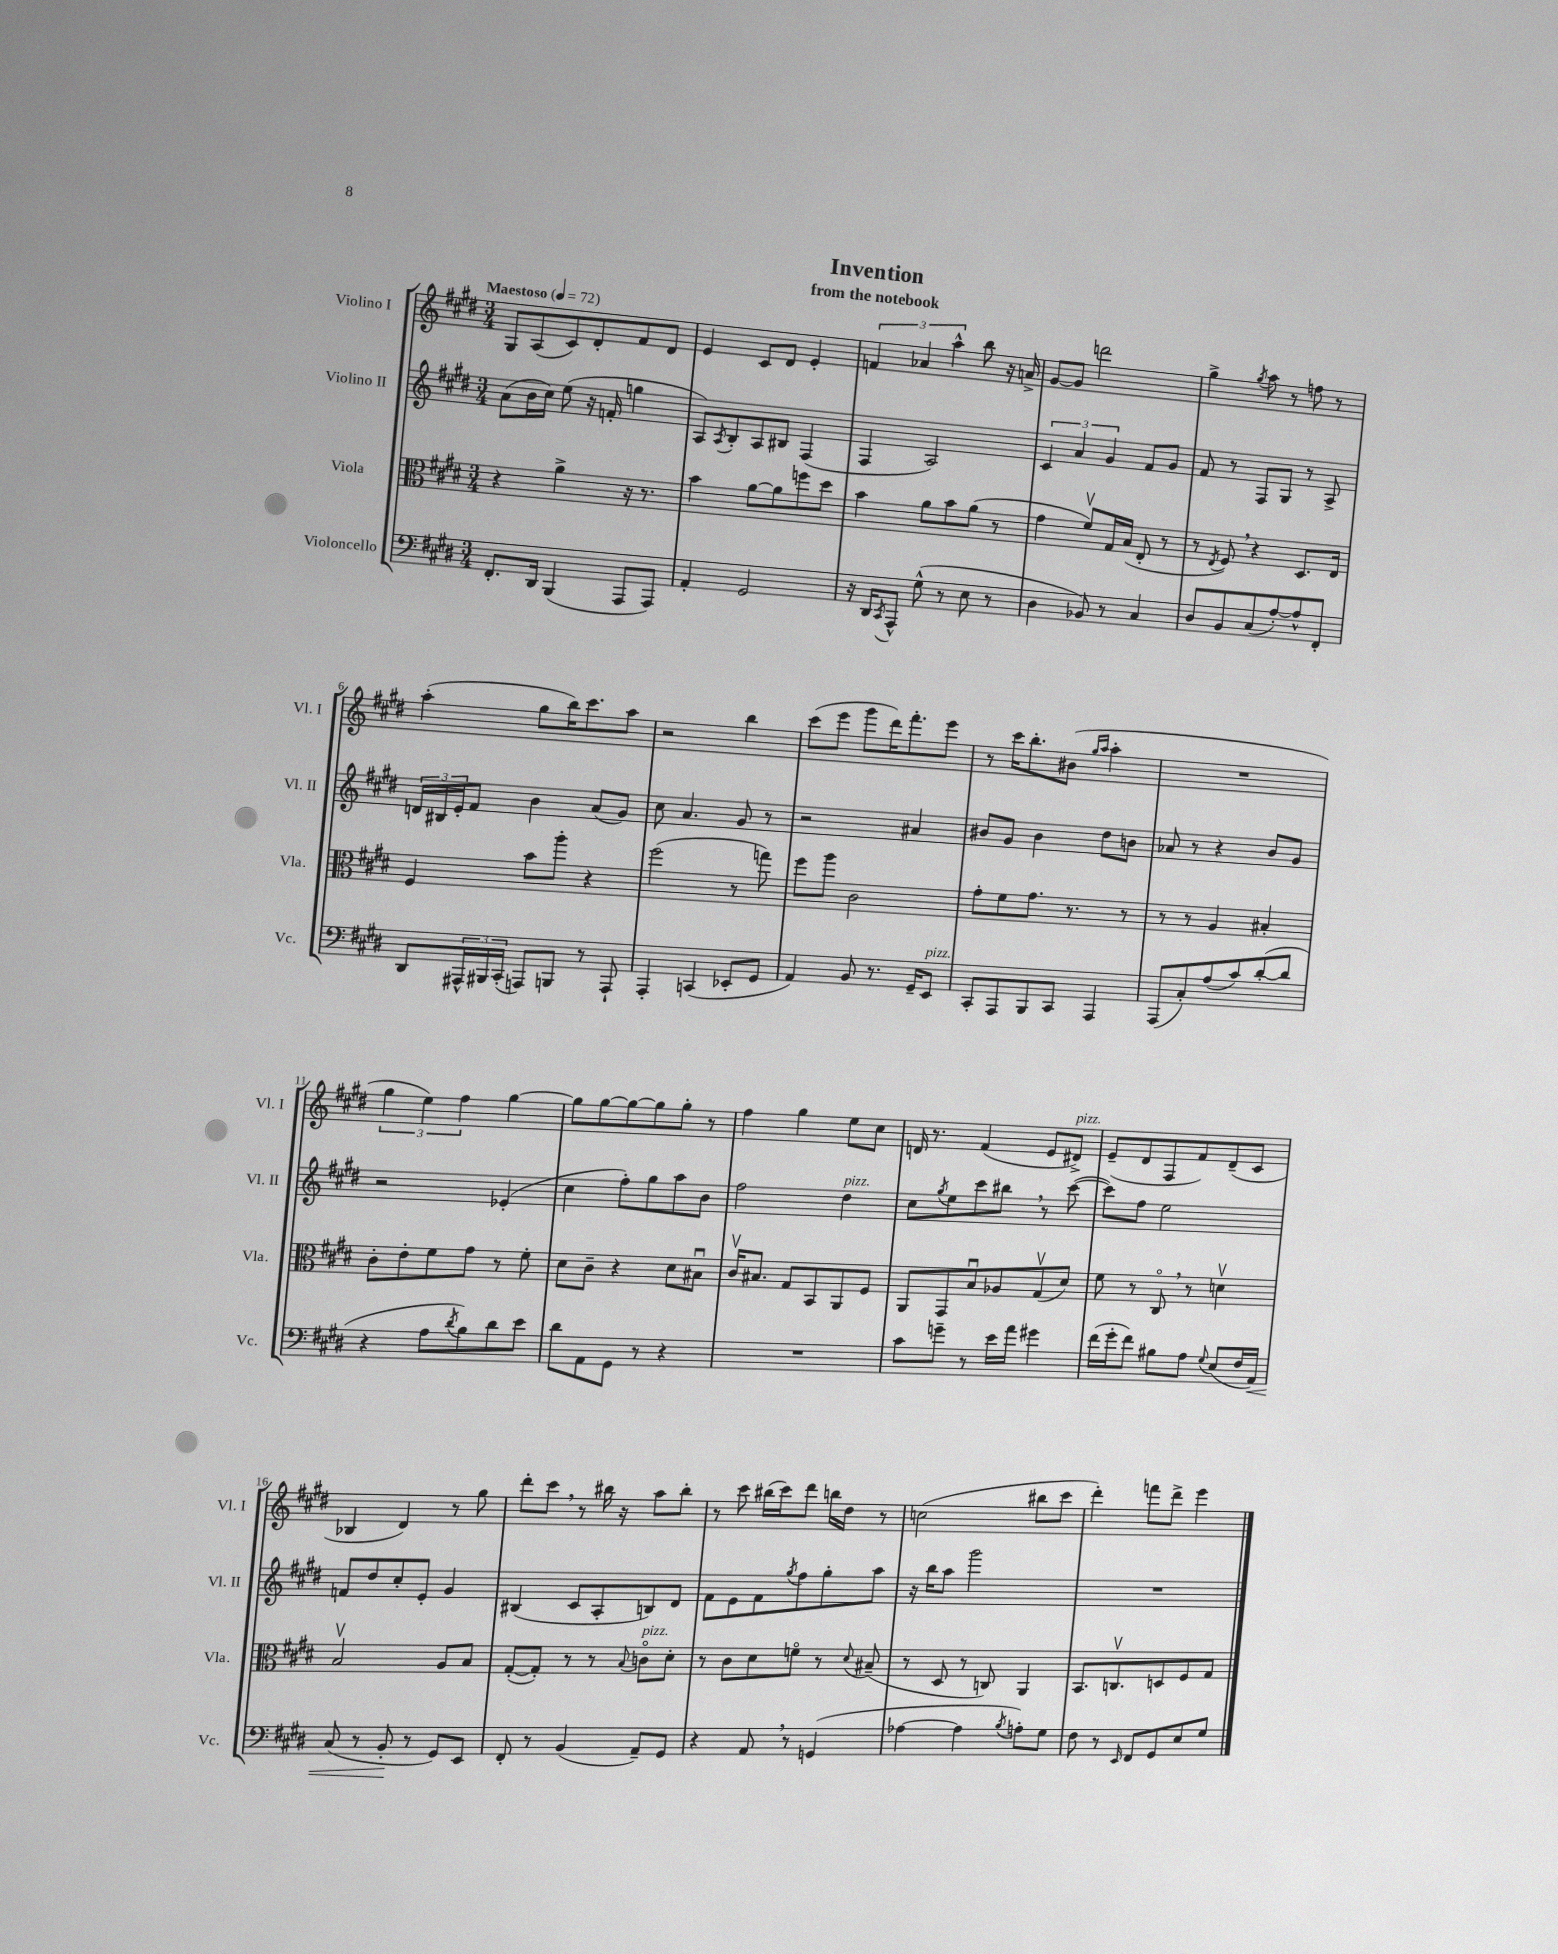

**kern	**kern	**kern	**kern
*staff4	*staff3	*staff2	*staff1
*clefF4	*clefC3	*clefG2	*clefG2
*k[f#c#g#d#]	*k[f#c#g#d#]	*k[f#c#g#d#]	*k[f#c#g#d#]
*M3/4	*M3/4	*M3/4	*M3/4
*MM72	*MM72	*MM72	*MM72
8.FF#'	4r	(8a	8G#
.	.	16b	(8A
16DD#	.	16cc#)	.
(4BBB	4a^	(8ee	8c#)
.	.	16r	8d#'
.	.	16f'	.
8AAA	16r	4gg	8f#
.	8.r	.	.
8AAA)	.	.	8d#
=	=	=	=
4AA'	4b	8A)	4e
.	.	8qA	.
.	.	8B'	.
2GG#	[8a	8A	8c#
.	8a]	8B#	8d#
.	8ff	(4F#	4e'
.	8dd#	.	.
=	=	=	=
16r	4b	4F#	6f
16DD#	.	.	.
8qCC#	.	.	.
8AAA^^	.	.	.
.	.	.	6a-
(8G#^^	8a	2A)	.
.	.	.	6aa^^
8r	8b	.	.
8E	(8a	.	8bb
8r	8r	.	16r
.	.	.	16a^
=	=	=	=
4D#	4g#	6c#	[8g#
.	.	.	8g#]
.	.	6a	.
8BB-)	8f#v)	.	2ddd
.	.	6g#	.
8r	16G#	.	.
.	(16B	.	.
4C#	8E'	8f#	.
.	8r	8g#	.
=	=	=	=
8D#	8r	8f#	4gg#^
.	8qE	.	.
8BB	8F#)	8r	.
.	.	.	8qgg#
(8C#	4r	8F#	8aa
[8A')	.	8G#	8r
8A^^]	8.D#	8r	8ff
8FF#'	.	8A^	8r
.	16E	.	.
=	=	=	=
8DD#	4F#	24d	(4aa'
.	.	24B#	.
.	.	24e'	.
24AAA#^^	.	8f#	.
24BBB#	.	.	.
(24CC#'	.	.	.
8AAA)	8b	4b	8gg#
8BBB	8aa'	.	16bb)
.	.	.	8.ccc#
8r	4r	(8a	.
8AAA`	.	8g#)	8aa
=	=	=	=
4AAA'	(2ff#	8cc#	2r
.	.	4.a	.
(4CC	.	.	.
8EE-'	8r	8g#	4bb
8GG#	8gg)	8r	.
=	=	=	=
4AA)	8ff#	2r	(8ccc#
.	8aa	.	8eee
8BB	2c#	.	8ggg#
8.r	.	.	16ddd#)
.	.	.	8.fff#'
.	.	4a#	.
16GG#~	.	.	.
8EE	.	.	8eee
=	=	=	=
8CC#'	8g#'	8b#	8r
8AAA	8f#	8g#	16ccc#
.	.	.	8.bb'
8BBB	8.g#	4b#	.
8CC#	.	.	(8b#
.	8.r	.	.
.	.	.	16qqgg#
.	.	.	16qqaa
4AAA	.	8dd#	4aa'
.	8r	8b	.
=	=	=	=
(8AAA	8r	8a-	2.r
8C#')	8r	8r	.
(8A	4A	4r	.
8c#)	.	.	.
([8d#'	4B#'	8b	.
8d#]	.	8g#	.
=	=	=	=
4r	8c#'	2r	6gg#
.	8e'	.	.
.	.	.	6ee)
8A	8f#	.	.
.	.	.	6ff#
8qd#	.	.	.
8B)	8g#	.	.
8d#	8r	(4e-'	[4gg#
8e	8f#'	.	.
=	=	=	=
8d#	8d#	4cc#	8gg#]
8AA	8c#~	.	[8gg#
8GG#	4r	8ff#')	8gg#_
8r	.	8gg#	8gg#]
4r	8d#	8aa	8gg#'
.	8B#u	8b	8r
=	=	=	=
2.r	16c#v	2ff#	4ff#
.	8.B#	.	.
.	8G#	.	4gg#
.	8BB	.	.
.	8AA	4dd#	8ee
.	8F#	.	8cc#
=	=	=	=
8c#	8AA	8cc#	16d
.	.	.	8.r
.	.	8qgg#	.
8g~	8GG#	8ee	.
8r	8Bu	8ccc#	(4f#
16e	8A-	8bb#	.
16a	.	.	.
4g#	(8G#v	8r	8e
.	8d#)	([8ccc#	8d#^)
=	=	=	=
(16f#	8f#	8ccc#])	(8e~
16g#'	.	.	.
8f#)	8r	8ff#	8d#
8B#	8C#o	2ee	8F#
8A	8r	.	8f#)
8qqG#	.	.	.
(8E	4dv	.	(8d#~
16F#	.	.	8c#
16AA)	.	.	.
=	=	=	=
(8C#	2Bv	8f	4B-
8r	.	8dd#	.
8BB'	.	8cc#'	4d#)
8r	.	8e'	.
8GG#)	8A	4g#	8r
8EE	8B	.	8gg#
=	=	=	=
8FF#'	([8G#'	(4B#	8ddd#'
8r	8G#'])	.	8ccc#
(4BB	8r	8c#	8r
.	8r	8A'	16bb#
.	.	.	16r
.	8qqB	.	.
8AA~)	8co	8B)	8aa
8GG#	8d#'	8d#	8bb#'
=	=	=	=
4r	8r	8f#	8r
.	8c#	8e	8ccc#
8AA	8d#	8f#	(16bb#
.	.	.	16ccc#)
.	.	8qgg#	.
8r	8fo	8ff#	8ddd#
(4GG	8r	8gg#'	16bb
.	.	.	16dd#
.	8qqd#	.	.
.	(8B#~	8aa	8r
=	=	=	=
[4A-	8r	16r	(2cc
.	.	16bb	.
.	8D#	8aa	.
4A-]	8r	2ggg#	.
.	8C)	.	.
8qB	.	.	.
8A')	4AA	.	8bb#
8G#	.	.	8ccc#
=	=	=	=
8F#	8.BB	2.r	4ddd#')
8r	.	.	.
.	8.Cv	.	.
16qqEE	.	.	.
8FF#	.	.	8fff
8GG#	8D	.	8ddd#^
8E	8F#	.	4eee
8G#	8G#	.	.
==	==	==	==
*-	*-	*-	*-
